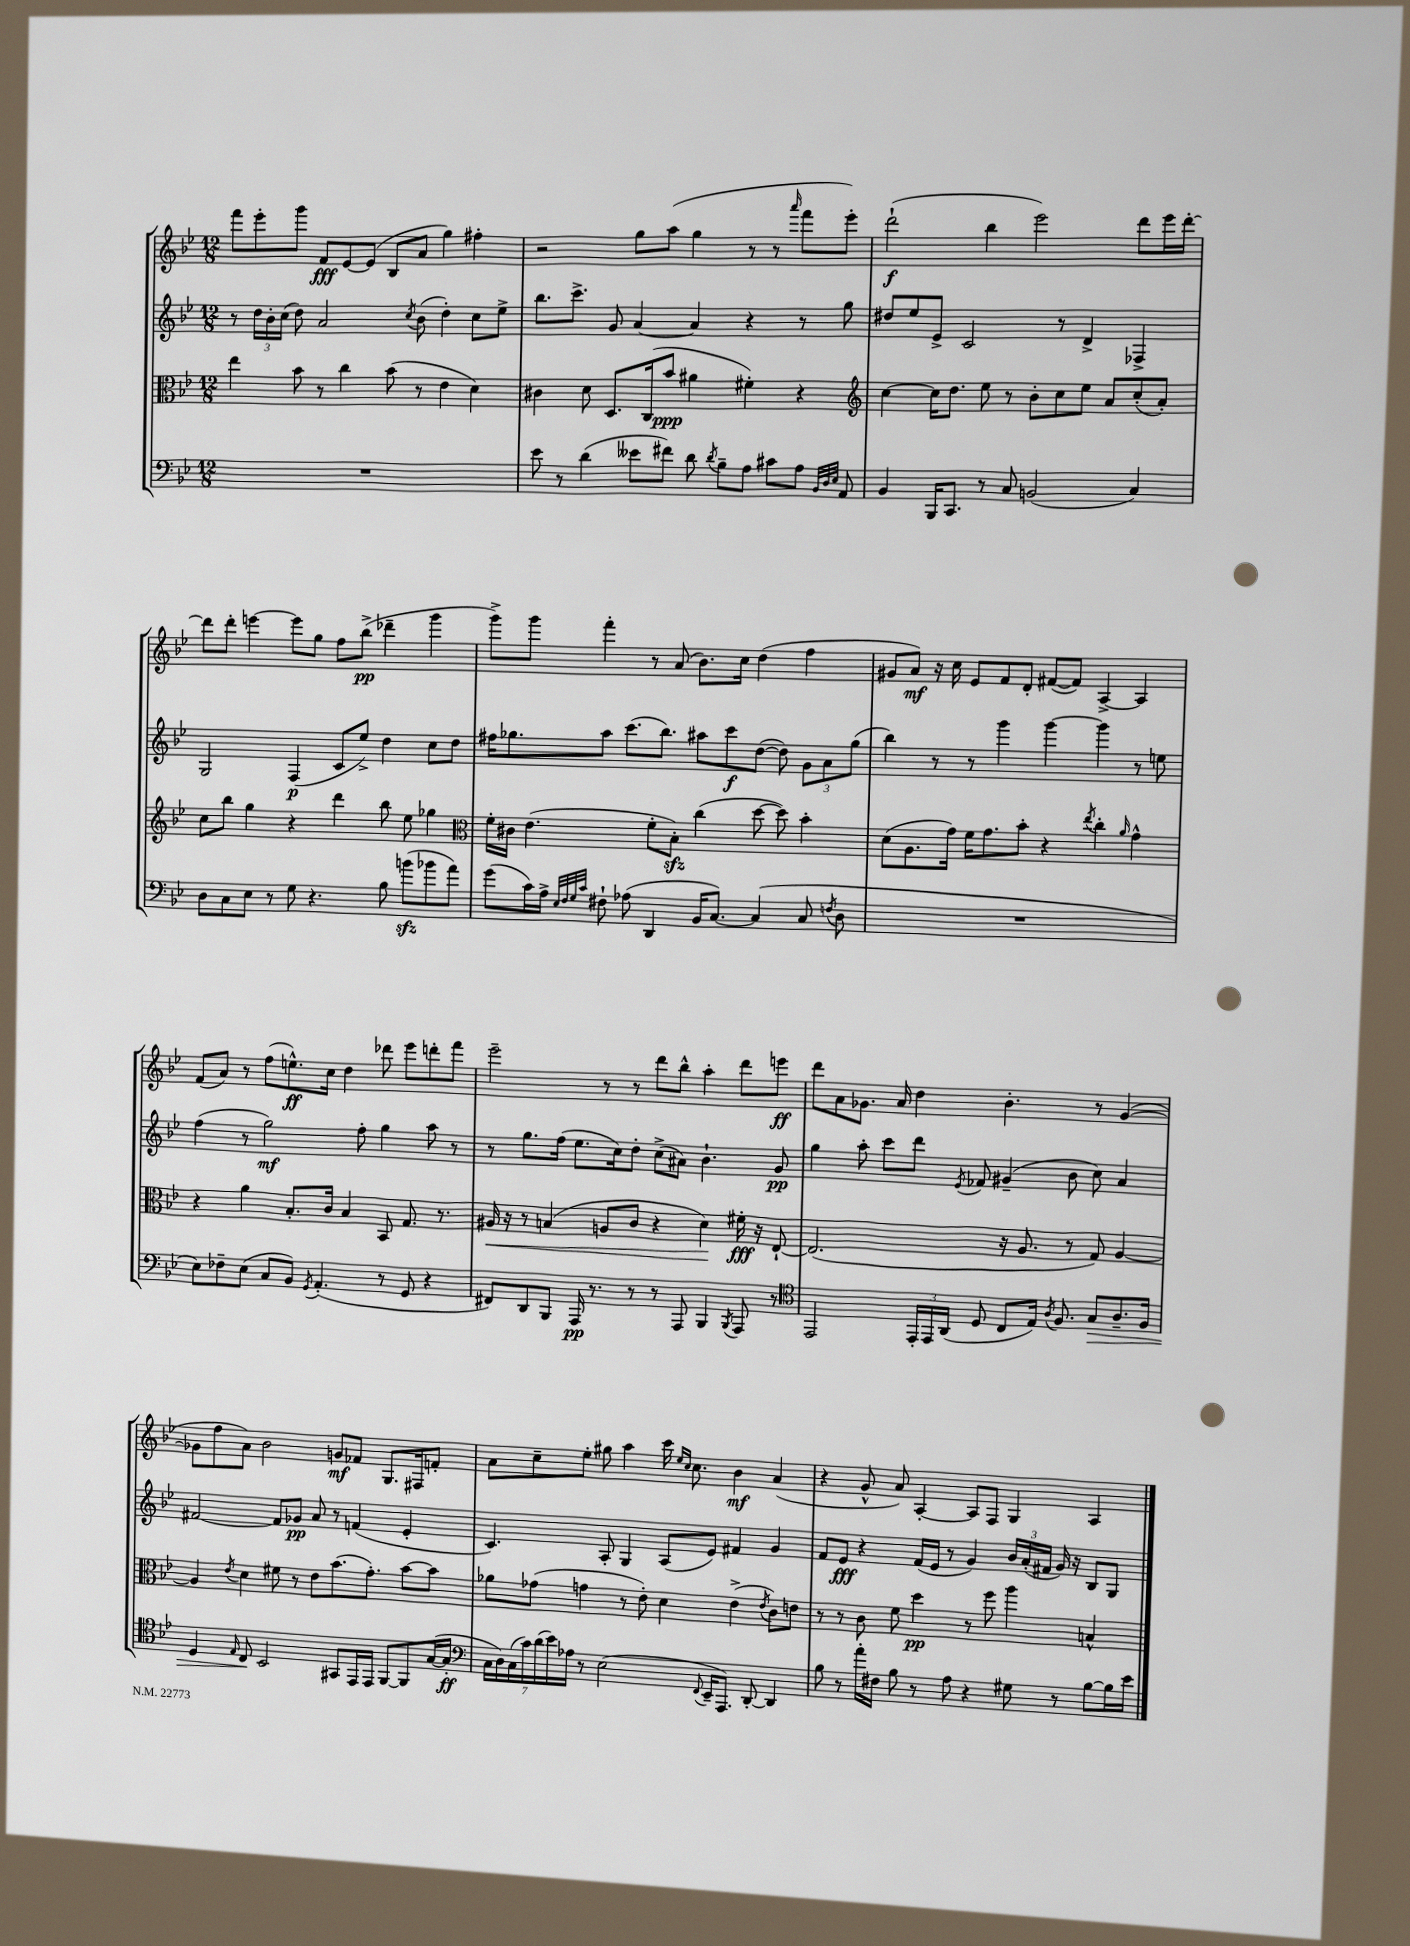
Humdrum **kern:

**kern	**kern	**kern	**kern
*staff4	*staff3	*staff2	*staff1
*clefF4	*clefC3	*clefG2	*clefG2
*k[b-e-]	*k[b-e-]	*k[b-e-]	*k[b-e-]
*M12/8	*M12/8	*M12/8	*M12/8
1.r	4ee-\	8r	8fff\L
.	.	24dd\LL	8eee-'\
.	.	24b-'\	.
.	.	(24cc\JJ	.
.	8b-\	8dd\)	8ggg\J
.	8r	2a/	8f/L
.	4cc\	.	[8e-/
.	.	.	(8e-/]J
.	(8b-\	.	8B-/L
.	.	8qcc/	.
.	8r	(8b-\	8a/J
.	4e-\	4dd'\)	4gg\)
.	4d\)	8cc\L	4ff#'\
.	.	8ee-^\J	.
=	=	=	=
8e-\	4c#\	8.bb-\L	2r
8r	.	.	.
.	.	8.ccc^\J	.
(4d\	8d\	.	.
.	8.D/L	8g/	.
8e--\L	.	[4a/	8gg\L
.	(16C/k	.	.
8f#\J)	8b-/J	.	(8aa\J
8d\	4a#\	4a/]	4gg\
8qd/	.	.	.
8B-~\L	.	.	.
8A\J	4f#'\)	4r	8r
8c#\L	.	.	8r
.	.	.	16qqaaa/
8A\J	4r	8r	8fff\L
32qqBB-/LLL	.	.	.
32qqD/	.	.	.
32qqE-/JJJ	.	.	.
8AA/	.	8gg\	8eee-'\J)
=	=	=	=
*	*clefG2	*	*
4BB-/	[4cc\	8dd#/L	(2ddd`\
.	.	8ee-/	.
16BBB-/LK	16cc\]LK	8e-^/J	.
8.CC/J	8.dd\J	.	.
.	.	2c/	.
8r	8ee-\	.	4bb-\
8C/	8r	.	.
(2BB/	8b-'\L	.	2eee-\)
.	8cc\	8r	.
.	8ee-\J	4d^/	.
.	8a/L	.	.
4C/)	(8cc'/	4F-^/	8ddd\L
.	8a'/J)	.	16eee-\L
.	.	.	[16ddd'\JJ
=	=	=	=
8D\L	8cc\L	2G/	8ddd\]L
8C\	8bb-\J	.	8ddd'\J
8E-\J	4gg\	.	[4eee\
8r	.	.	.
8G\	4r	(4F/	8eee\]L
4.r	.	.	8gg\J
.	4ddd\	8c/L	8ff\L
.	.	8ee-^/J)	(8bb-^\J
8B-\	8bb-\	4dd\	4ddd-~\
(8b\L	8ee-\	.	.
8b-\	4gg-\	8cc\L	4ggg\
8a\J)	.	8dd\J	.
=	=	=	=
*	*clefC3	*	*
(8g\L	16f'\LL	16ff#\LK	8ggg^\L)
.	16c#\JJ	8.gg-\	.
16c\L)	(4.e-\	.	8ggg\J
16A^\JJ	.	.	.
32qqE-/LLL	.	.	.
32qqF/	.	.	.
32qqG/	.	.	.
32qqc/JJJ	.	.	.
8F#`\	.	8aa\J	4fff'\
(8A-\	.	(8.ccc\L	.
4DD/	8f'\L	.	8r
.	.	8.bb-\J)	.
.	8B-'\J)	.	(8a/
16BB-/LK	(4cc\	8aa#\L	8.b-\L)
[8.C/J)	.	.	.
.	.	8ccc\	.
.	.	.	16cc\Jk
(4C/]	[8dd\	([8dd\J	(4dd\
.	8dd\])	8dd\])	.
8C/	4b-'\	12g\L	4ff\
.	.	12a\	.
8qF/	.	.	.
8D\	.	.	.
.	.	(12gg-\J	.
=	=	=	=
1.r	(8d\L	4bb-\)	8g#/L
.	8.A\	.	8a/J)
.	.	8r	16r
.	16g\Jk)	.	16cc\
.	16f\LK	8r	8e-/L
.	8.g\	.	.
.	.	4ggg\	8f/
.	8b-'\J	.	8d'/J
.	4r	[4ggg\	([8f#/L
.	.	.	8f#/]J)
.	8qee-/	.	.
.	4cc'\	4ggg\]	[4A^/
.	16qqa/	.	.
.	4g^^\	8r	4A/]
.	.	8ee\	.
=	=	=	=
8E-\L)	4r	(4ff\	(8f/L
8F-~\	.	.	8a/J)
(8E-\J	4a\	8r	8r
8C/L	.	2gg\)	(8ff\L
8BB-/J)	8.B-'/L	.	8.ee^^\)
8qGG/	.	.	.
(4.AA'/	.	.	.
.	16c/Jk	.	16cc\Jk
.	4B-/	.	4dd\
.	.	8ff'\	.
8r	8BB-/	4gg\	8ddd-\
8GG/	8.G/	.	8eee-\L
4r	.	8aa\	8ddd'\
.	8.r	.	.
.	.	8r	8fff\J
=	=	=	=
8FF#/L)	16A#/	8r	2eee-~\
.	16r	.	.
8DD/	8r	8.gg\L	.
8BBB-/J	(4B/	.	.
.	.	(16ff\Jk	.
16AAA/	.	8.ee-\L	.
8.r	.	.	.
.	8A/L	.	8r
.	.	16cc\k)	.
8r	8c/J	8dd'\J	8r
8r	4r	(8cc^\L	8ddd\L
8AAA/	.	8a#\J)	8bb-^^\J
4BBB-/	4d\)	4.b-`\	4aa'\
8qBBB-/	.	.	.
8AAA/	16f#'\	.	8ddd\L
.	16r	.	.
8r	[8E-`/	8g/	8eee\J
=	=	=	=
*clefC4	*	*	*
2EE-/	(2.E-/]	4gg\	8ddd\L
.	.	.	8a\
.	.	8aa'\	8.g-\J
.	.	8ccc\L	.
.	.	.	16a/
24EE-'/LL	.	8ddd\J	4dd\
24EE-/	.	.	.
(24AA/JJ	.	.	.
.	.	8qe-/	.
8D/	.	8f-/	.
8C/L	16r	(4g#~/	4.b-'\
.	8.A/	.	.
16E-/Jk)	.	.	.
8qA/	.	.	.
8.F/	.	.	.
.	8r	8b-\	.
8G/L	8G/)	8cc\)	8r
8.A~/	[4A/	4a/	([4g-/
16F/Jk	.	.	.
=	=	=	=
4D/	4A/]	[2f#/	8g-\]L
.	.	.	8ff\
16qqE-/	8qe-/	.	.
8C/	4d\	.	8a\J)
2BB-/	.	.	2b-\
.	8f#\	8f#/]L	.
.	8r	8g-/J	.
.	8e-\L	8a/	.
8GG#/L	(8.b-\	8r	8g/L
16EE-/L	.	(4f/	8f-/J
16EE-/JJ	8.g'\J)	.	.
[8FF/L	.	.	8.G/L
8FF/]	[8b-\L	4e-'/	.
.	.	.	16F#/k
([16G/L	8b-\]J	.	8f'/J
16G'/]JJ	.	.	.
=	=	=	=
*clefF4	*	*	*
28C\LL	8a-\L	4.c/)	8a\L
28D\)	.	.	.
(28C\	.	.	.
28c\)	.	.	.
.	(8g-\J	.	8cc~\
(28d\	.	.	.
28e-\)	.	.	.
28A-\JJ	.	.	.
8r	4g\	.	8ee-'\J
(2E-\	.	8A'/	8gg#\
.	8r	4G/	4aa\
.	8e-'\)	.	.
.	4d\	(8A/L	16ccc\
.	.	.	16qqee-/LL
.	.	.	16qqcc/JJ
.	.	.	8.cc\
8qqFF/	.	.	.
16EE-~/LK	.	8e-/J)	.
8.AAA/J)	.	.	.
.	(4e-^\	4f#/	4b-\
[8DD'/	.	.	.
.	8qe-/	.	.
4DD/]	8c\L)	4g/	(4a/
.	8e\J	.	.
=	=	=	=
8B-\	8r	8f/L	4r
8r	8r	8e-/J	.
16a'\LL	8c\	4r	8g^^/
16F#\JJ	.	.	.
8B-\	8f\	.	8a/)
8r	4dd\	(16f/LL	[4A'/
.	.	16e-/JJ	.
8A\	.	8r	.
4r	8r	4g/)	8A/]L
.	8ff\	.	8F/J
8G#\	4aa\	24b-/LL	4G/
.	.	(24a'/	.
.	.	24f#/JJ	.
8r	.	16g/)	.
.	.	16r	.
[8B-\L	4B^^/	8B-/L	4A/
16B-\]L	.	8G/J	.
16e-\JJ	.	.	.
==	==	==	==
*-	*-	*-	*-
